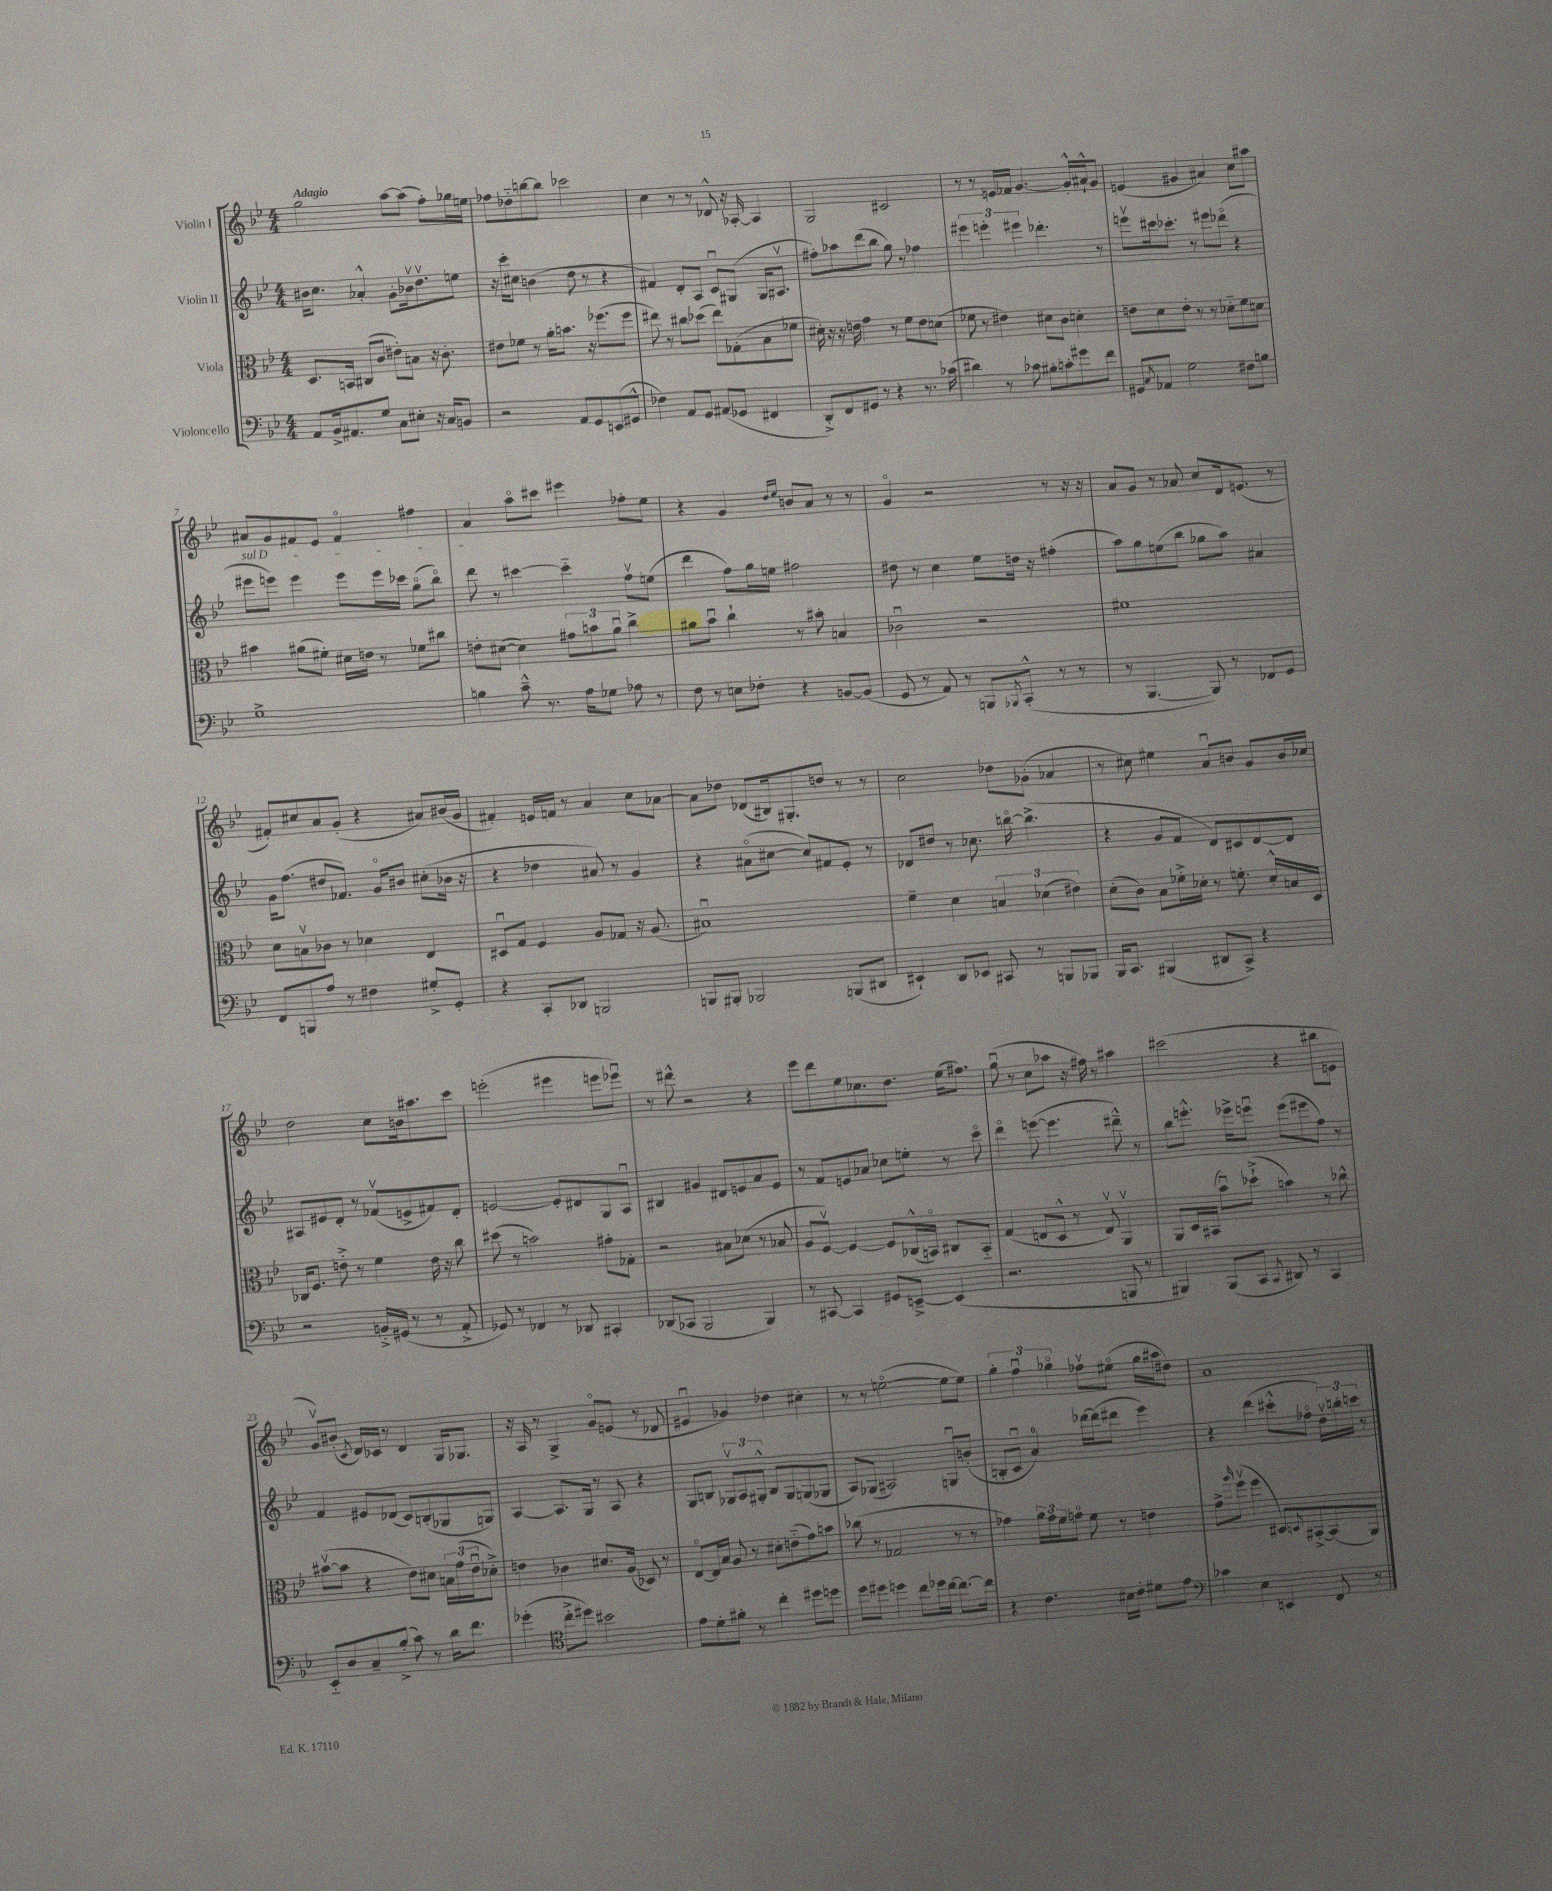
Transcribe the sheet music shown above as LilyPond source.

<<
\new StaffGroup <<
\new Staff = "s0" \with { instrumentName = "Violin I" } {
    \clef treble \key bes \major \numericTimeSignature \time 4/4 \tempo "Adagio"
    g''2 a''8~ a''8( f''8-.) ges''16 e''16 |
    fes''8 des''8-_ b''8~ b''8 ces'''2 |
    c''4 r8 r8 des'8-^ r16 aes16~-. aes4 |
    g2 cis'2 |
    r8 r8 e'16 fes'16 g'4.~ g'16-.-^ ais'16-!-^ g'8 |
    e'4( gis'4 ais'4) c''8 ais''8 |
    ais'8 g'8 fis'8 ees'8 fis'4\flageolet fis''4 |
    a'4 a''8\flageolet cis'''8 eis'''4 fes''8-. ees''8 |
    r4 g'4 \grace { d''16 ees''16 } b'8 a'8 r8 r8 |
    g'4\flageolet r2 r8 r16 r16 |
    a'8 g'8 r8 aes'8 c''8 d'16 e'8.( r8 |
    fis'8-.) cis''8 a'8 g'8-.( r4 ais'8) bis'16( g'16 |
    fis'4-.) e'16 f'16 r8 a'4 c''8 aes'8~ |
    aes'8 des''8 des'8( bis16) gis8.-. d''8 r8 r8 |
    c''2 des''8 ges'8-.( aes'4 |
    r8 cis''8) eis''4 a'8\downbow b'8 g'8 b'16 ces''16 |
    d''2 c''8 b'16 ais''8. c'''8 |
    e'''2-.( eis'''4 e'''8 ees'''8\downbow) |
    r8 dis'''8-^ r2 r4 |
    ees'''8 d'''8 ees''8 ces''8. d''8. ees''16( fis''8.) |
    g''8\downbow( r8 c''8 aes''8 r16 fis''16) r8 ais''4 |
    cis'''2( r4 bis''8 e'8 |
    g'8\upbow) bis'8-.( \acciaccatura { c'8 } d'16) ces'16 r8 d'4 g16 ges8. |
    r16 a16 r8 g4-> g'8\flageolet e'8( r8 des'8 |
    eis'4\downbow ges'4) des''4 cis''4-. |
    r8 r8 e''2~\flageolet( e''8 e''8) |
    \tuplet 3/2 { g''4-. f''4\downbow ges''4\flageolet } fes''8\upbow eis''8\flageolet( ges''16 ais''16 dis''8) |
    a'1 \bar "|." |
}
\new Staff = "s1" \with { instrumentName = "Violin II" } {
    \clef treble \key bes \major \numericTimeSignature \time 4/4
    bis'16 c''8. aes'4-.-^ g'8-. bes'16\upbow d''8.\upbow e''8 |
    r16 c'''16-. cis''8 b'4( d''8 r8 r4 |
    fis'4) d'8-. a8 c'8\downbow gis8( gis16 ais8.\upbow |
    fis''8-.) aes''8 d'''8( bes''8 g''8) r8 fes''4 |
    \tuplet 3/2 { eis'''4 e'''4-. eis'''4 } des'''4.-. r8 |
    e'''8\upbow cis'''16 ces'''8.-. r8 eis'''8 des'''8\flageolet( r4 |
    \once \override TextSpanner.bound-details.left.text = \markup { \italic "sul D" } eis'''8\startTextSpan e'''8) e'''4 e'''8 e'''16 ces'''16 g''8\flageolet( bes''8\flageolet) |
    d'''8\stopTextSpan r8 cis'''4~ cis'''4-_ f''8\upbow e''8( |
    d'''4 f''8) g''16 e''16 fis''2 |
    dis''8 r8 c''4 ees''8 d''16 r16 fis''4-.( |
    a''8) g''8 e''8( bes''8 ges''8 a''8) ais'4 |
    g'16 f''8.( dis''8 fes'8.) g'16\flageolet bis'8 cis''8-.( bes'16 r16 |
    r4 des''4 ais'8) r8 g'4 |
    r4 ais'8\flageolet( cis''8~ cis''8) fis'8 ees'8-. r8 |
    des'8 dis''8 r8 ces''8. b''16~\flageolet b''4.->( |
    r4 g'8 f'8 d'8) cis'8 d'8~ d'8 |
    ais8 eis'8 d'8-. r8 fes'8\upbow( e'8-> fis'8) d'8-. |
    e'2~ e'8-. dis'8 g8 a8\downbow |
    bis4 gis'4 dis'8 e'8 a'8 e'8 |
    r8 f'8 e'8 aes'8 ces''8 e''8-. r8 c'''8\flageolet |
    d'''4\flageolet e'''8~( e'''4. dis'''8---^) r8 |
    bes''8 e'''8.-.-^ ees'''16-> e'''8\downbow e'''8( eis'''8 f''8) r8 |
    f'4 eis'8 des'8( c'8) b8-.( ges8 g8) |
    a4~ a8. g16 r8 a8 r4 |
    g8 b8 \tuplet 3/2 { ges8\upbow a8 gis8-.-^ } b8 gis8 g8( ges8 |
    a8) ges8( ais2) g8\downbow b'8-.( |
    b8-. c'8\downbow a'4-0) des'''16~ des'''16( dis'''8 ees'''4) |
    r4 d'''4( cis'''8-.-^ fes''8\flageolet \tuplet 3/2 { d''16\upbow) b''16-. c'''16 } r8 \bar "|." |
}
\new Staff = "s2" \with { instrumentName = "Viola" } {
    \clef alto \key bes \major \numericTimeSignature \time 4/4
    d8. b,16 cis8( c'8 eis'8-.) b8 r16 c'8.-. |
    eis'8 fes'8 r8 a'16-. b'8. r16 fes''8.( fes''8 |
    eis''8) r8 cis''8 des''8( eis''8) ges8-.( bes8 fes'8 |
    dis'16-.) r16 r16 e'16 g'4 r8 f'8 e'8 d'8( |
    fes'8 r8 eis'4) dis'8 c'8 d'4-. |
    e'8 d'8 e'8-. r8 r8 des'8-_ f'8 d'8 |
    bis'4 ais'8( fis'8-.) dis'16 e'16 r8 fes'8 cis''8 |
    e'8-. dis'8~( dis'4) \tuplet 3/2 { gis'8 b'8 a'8\downbow } c''4-> |
    ais'8 bes'8\downbow c''4-! r8 bis'8-. b4 |
    ces'2\downbow r2 |
    fis'1 |
    d'8 b8\upbow ces'8 r8 des'4 ees4 |
    dis8\downbow g8 f4 a8 ges8 r16 a8.( |
    bis1\downbow) |
    f'4-- d'4 \tuplet 3/2 { b4 des'4( eis'4) } |
    d'8-.( c'8) bes8 fes'16-.-> des'16-. r8 f'8.-. des'16-.-^ b16 d16 |
    ces16 f8. e'8-.-> r8 f'4 e'16 r16 c''8 |
    dis''8( r8 b'2) gis'8-. ges8-. |
    r2 bis8 des'8( r8 bes8 |
    a8 f8~\upbow) f4~ f8 ces16-^( b,16\flageolet) cis8 b,8-_ |
    g4( e8 d8-^ r8 e8\upbow) a,4\upbow |
    a,8 d16 bis,16( bes'8\downbow) des''8-!->( b'4) r8 ces''8-^ |
    bis'8~\upbow( bis'8 r4 ees'8) dis'8 \tuplet 3/2 { b16 g'16( ees'16\downbow } des'8-.->) |
    e'4 ces'4 dis'8. a16( des8) r8 |
    ees8~\flageolet ees16 bes16 a8 r8 dis'8-. e'8-_( g'8) b'8 |
    ces''8( r8 ges2 r8 r8 |
    ges'4) \tuplet 3/2 { a'16 ges'16 f'16 } g'8\flageolet f'8 r8 e'4 |
    g'8-> \grace { a''16 } f''8\upbow( f''4 dis8) \appoggiatura { d8 } bis,8~-.-> bis,8( a,8) \bar "|." |
}
\new Staff = "s3" \with { instrumentName = "Violoncello" } {
    \clef bass \key bes \major \numericTimeSignature \time 4/4
    a,8 bes,16-> ais,8. g8 c8 eis8-. r16 c16 b,8 |
    r2 a,8 g,8 e,8( gis,8-^ |
    fes4) a,8 g,8 ais,8( ges,8 fis,4 |
    d,8-.->) f,8 gis,8 r8 r4 r8. ces'16( |
    dis'4) r8 ces'8 bis8-. c'8-. gis'8 f'8 |
    gis,8 \acciaccatura { c8 } aes,8 g2 fis8 b8 |
    g1-> |
    b4 c'8---^ r8. a16 ges8 aes8 r8 |
    f8 r8 e8 fes8-. r4 b,8~ b,8( |
    g,8 r8 a,8) r8 b,,8 \acciaccatura { bes,,8 } c,8-.-^( r8 r8 |
    r8 bes,,4.~ bes,,8) r8 fes,8 g,8 |
    f,8 b,,8 a8 r8 fis4 gis8-.-> g,8-. |
    r4 c,8-. des,8 b,,2 |
    b,,8 bis,,8-. bes,,2 b,,8( dis,8 |
    eis,4-!) d,8 ees,8 cis,8 r8 b,,8 bes,,8 |
    bes,,16 c,8. bis,,4( dis,8 c,8->) r4 |
    r2 b,16-.-> gis,16( r8 r8 a,8-.-> |
    ges,8) r8 fes,4 r8 des,8 cis,4-. |
    des,8( ces,8 bes,,2 bes,,4) |
    r8 cis,8~ cis,4 gis,8 e,8~---> e,4( |
    r2. b,,8 r8 |
    bis,,4) bis,,8( c,8 \acciaccatura { c,8 } dis,8) r8 c,4 |
    ees,8-_ d8 c8-- bes8-.->( c'8) r8 d'16 f'8. |
    ges'4-.( \clef tenor c''8-.-> dis''8) bis'2 |
    ees'8 d'8-. fis'8-. r8 c''4-. dis''8 d''8 |
    d''8 dis''8 d''4 c''8 des''16 c''16~ c''8.~ c''16 |
    r4 c'4. bis16 c'16-. dis'8 ees'8 |
    \clef bass ces'4 ees4 e,4 f,8 r8 \bar "|." |
}
>>
>>
